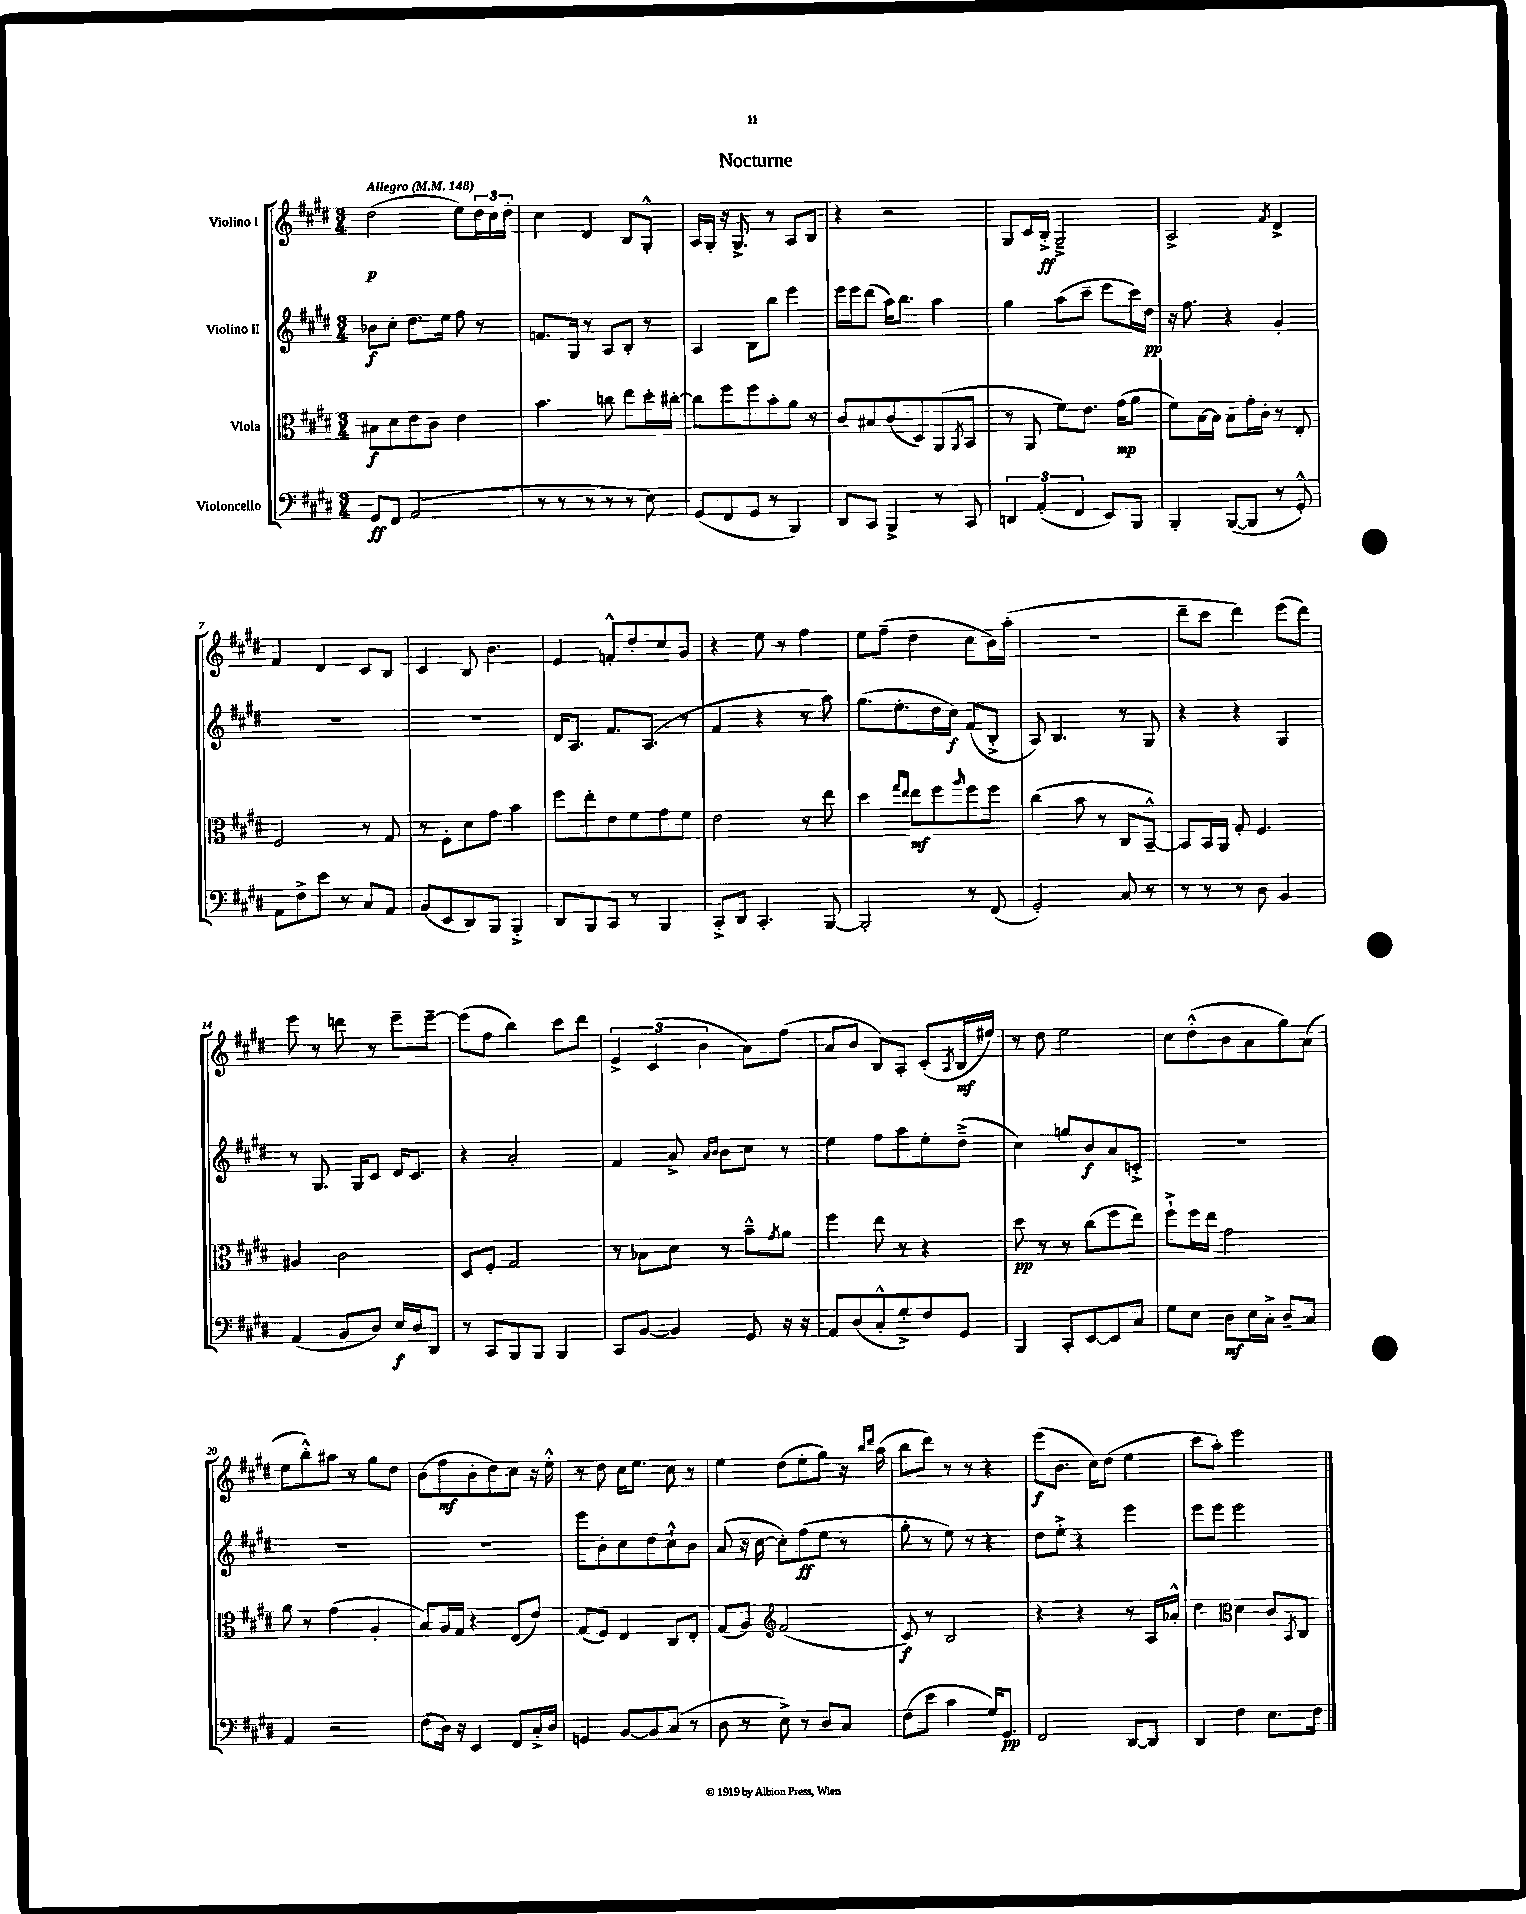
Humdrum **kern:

**kern	**kern	**kern	**kern
*staff4	*staff3	*staff2	*staff1
*clefF4	*clefC3	*clefG2	*clefG2
*k[f#c#g#d#]	*k[f#c#g#d#]	*k[f#c#g#d#]	*k[f#c#g#d#]
*M3/4	*M3/4	*M3/4	*M3/4
*MM148	*MM148	*MM148	*MM148
8GG#/L	8B#\L	8b-\L	(2dd#\
8FF#/J	8d#\	8cc#'\J	.
(2AA/	8e\	8.dd#\L	.
.	8c#\J	.	.
.	.	16ee\Jk	.
.	4e\	8ff#\	8ee\L)
.	.	8r	24dd#\L
.	.	.	24cc#\
.	.	.	24dd#'\JJ
=	=	=	=
8r	4.b\	8.f/L	4cc#\
8r	.	.	.
.	.	16G#/Jk	.
8r	.	8r	4d#/
8r	8cc\	8A/L	.
8r	8ee\L	8B'/J	8B/L
8E\)	16dd#'\L	8r	8G#'^^/J
.	[16cc#'\JJ	.	.
=	=	=	=
(8GG#/L	8cc#\]L	4A/	16A/LL
.	.	.	16G#'/JJ
8FF#/	8ff#\	.	16r
.	.	.	8.G#^/
8GG#/J	8ff#\	8B\L	.
8r	8b'\	8bb\J	8r
4BBB/)	8a\J	4eee\	8A/L
.	8r	.	8B/J
=	=	=	=
8DD#/L	8c#/L	16eee\LL	4r
.	.	16eee\J	.
8CC#/J	8B#/	(8ddd#\J	.
4BBB^/	(8c#/	16aa\LK)	2r
.	.	8.bb\J	.
.	8D#/)	.	.
8r	(8AA/	4aa\	.
.	8qAA/	.	.
8CC#/	8BB/J	.	.
=	=	=	=
6DD/	8r	4gg#\	8G#/L
.	8AA/	.	16c#/L
(6AA'/	.	.	.
.	.	.	16B'^/JJ
.	8f#\L)	(8aa\L	2G#~^/
6FF#/	.	.	.
.	8.e\J	8ccc#~\J	.
8EE/L)	.	8eee\L	.
.	(16g#\LK	.	.
8BBB/J	8a\J	16ccc#\L)	.
.	.	16dd#\JJ	.
=	=	=	=
4BBB'/	8f#\L)	16r	2A^/
.	.	8.ff#\	.
.	[16B\L	.	.
.	16B\]JJ	.	.
([8BBB/L	8B\L	4r	.
8BBB/]J	16g#'\L	.	.
.	16c#'\JJ	.	.
.	.	.	8qf#/
8r	8r	4g#'/	4d#^/
8GG#'^^/)	8E'/	.	.
=	=	=	=
8AA\L	2F#/	2.r	4f#/
8F#^\	.	.	.
8e\J	.	.	4d#/
8r	.	.	.
8C#/L	8r	.	8c#/L
8AA/J	8G#/	.	8B/J
=	=	=	=
(8BB/L	8r	2.r	4c#/
8EE/	8F#'\L	.	.
8DD#/)	8d#\	.	8B/
8BBB/J	8g#\J	.	4.b\
4BBB'^/	4b\	.	.
=	=	=	=
8DD#/L	8ff#\L	16d#/LK	4e/
.	.	8.A/J	.
8BBB/	8ee'\	.	.
8CC#/J	8e\	8.f#/L	8f'^^/L
8r	8f#\	.	8dd#'/
.	.	(8.A/J	.
4BBB/	8g#\	.	8cc#/
.	8f#\J	8r	8g#/J
=	=	=	=
8CC#'^/L	2e\	4f#/	4r
8DD#/J	.	.	.
4.CC#'/	.	4r	8ee\
.	.	.	8r
.	8r	8r	4ff#\
[8BBB/	8ee\	8aa\)	.
=	=	=	=
2BBB'/]	4dd#\	(8.gg#\L	8ee\L
.	.	.	(8ff#~\J
.	.	8.ee'\	.
.	16qqgg#/LL	.	.
.	16qqee/JJ	.	.
.	8ee\L	.	4dd#\
.	8ff#\	16dd#\L	.
.	.	16cc#\JJ)	.
.	16qqaa/	.	.
8r	8ff#\	(8f#/L	8cc#\L
(8FF#/	8ff#\J	8B'^/J	16b\L)
.	.	.	(16aa'\JJ
=	=	=	=
2GG#'/)	(4cc#\	8A/)	2.r
.	.	4.B/	.
.	8b\	.	.
.	8r	.	.
8C#/	8C#/L	8r	.
8r	[8BB~^^/J)	8G#/	.
=	=	=	=
8r	8BB/]L	4r	8ddd#~\L
8r	16BB/L	.	8ccc#\J
.	16AA/JJ	.	.
8r	8G#'/	4r	4ddd#\)
8D#\	4.F#/	.	.
4BB/	.	4G#/	(8eee\L
.	.	.	8ddd#\J)
=	=	=	=
(4AA/	4A#/	8r	8eee\
.	.	8.G#/	8r
8BB/L	2c#\	.	8ddd\
.	.	16G#/LK	.
8D#/J)	.	8c#/J	8r
16E/LL	.	16d#/LK	8eee~\L
16D#/J	.	8.c#/J	.
8DD#/J	.	.	[8eee~\J
=	=	=	=
8r	8D#/L	4r	(8eee\]L
8CC#/L	8F#'/J	.	8ff#\J
8BBB/	2G#/	2a'/	4bb\)
8BBB/J	.	.	.
4BBB/	.	.	8ccc#\L
.	.	.	8ddd#\J
=	=	=	=
8CC#/L	8r	4f#/	6e^/
[8BB/J	8B-\L	.	.
.	.	.	(6c#/
4BB/]	8d#\J	8a^/	.
.	.	.	6b\
.	.	16qqa/LL	.
.	.	16qqb/JJ	.
.	8r	8b\L	.
8GG#/	8b~^^\L	8cc#\J	8a\L)
.	8qg#/	.	.
16r	8a\J	8r	(8ff#\J
16r	.	.	.
=	=	=	=
8AA/L	4ff#\	4ee\	8a/L
(8D#/	.	.	8b/J
8C#'^^/	8ee\	8ff#\L	8B/L)
8G#'^/)	8r	8aa\	8A'/J
8F#/	4r	8ee'\	(8c#'/L
.	.	.	8qA/
8GG#/J	.	(8dd#~^\J	16B/L
.	.	.	16ee#/JJ)
=	=	=	=
4BBB/	8dd#\	4cc#\)	8r
.	8r	.	8dd#\
8CC#'/L	8r	8gg/L	2ee\
[8EE/	(8cc#\L	8b/	.
8EE/]	8ff#\	8a/	.
8C#/J	8ee\J)	8c'^/J	.
=	=	=	=
8G#\L	8ff#`^\L	2.r	8cc#\L
8E\J	16ff#\L	.	(8dd#'^^\
.	16ee\JJ	.	.
8D#\L	2g#\	.	8b\
16E\L	.	.	8a\
16C#'^\JJ	.	.	.
8D#~/L	.	.	8gg#\)
8C#/J	.	.	(8a\J
=	=	=	=
4AA/	8a\	2.r	8ee\L
.	8r	.	8bb'^^\)
2r	(4g#\	.	8aa#\J
.	.	.	8r
.	4A'/	.	8gg#\L
.	.	.	8dd#\J
=	=	=	=
(8F#\L	8B/L)	2.r	(8b\L
16D#\Jk)	16A/L	.	8ff#\
16r	16G#/JJ	.	.
4EE/	4r	.	8b'\
.	.	.	8dd#\)
8FF#/L	(8E/L	.	8cc#\J
16C#'^/L	8e/J)	.	16r
16D#/JJ	.	.	16ee'^^\
=	=	=	=
4GG/	(8G#/L	8eee\L	8r
.	8F#/J)	8b'\	8dd#\
[8BB/L	4E/	8cc#\	16cc#\LK
.	.	.	8.ee\J
8BB/]	.	8dd#\	.
(8C#/J	8C#/L	8cc#`^^\	8cc#\
8r	8E'/J	8b\J	8r
=	=	=	=
8D#\	(8G#/L	(8a/	4ee\
8r	8A/J)	16r	.
.	.	[16cc#\	.
*	*clefG2	*	*
8E^\)	(2f#/	8cc#'\]L)	(8dd#\L
8r	.	(8ff#\	8ee'\
8D#/L	.	8ee\J	8gg#\J)
8C#/J	.	8r	16r
.	.	.	16qqbb/LL
.	.	.	16qqddd#/JJ
.	.	.	(16aa\
=	=	=	=
(8F#\L	8c#/)	8gg#'\	8bb\L
8e\J	8r	8r	8ddd#\J)
4c#\	2B/	8ee\)	8r
.	.	8r	8r
16G#/LK)	.	4r	4r
8.GG#/J	.	.	.
=	=	=	=
2FF#/	4r	8dd#\L	(8eee\L
.	.	8ee'^\J	8.b\J
.	4r	4r	.
.	.	.	16cc#\LK)
.	.	.	(8dd#\J
[8DD#/L	8r	4eee\	4ee\
8DD#/]J	16A/LL	.	.
.	16a-'^^/JJ	.	.
=	=	=	=
4DD#/	4dd#\	8eee\L	8ccc#\L
.	.	8eee\J	8aa'\J)
*	*clefC3	*	*
4F#\	4d#\	2eee\	2eee\
8.E\L	8c#/L	.	.
.	8qBB/	.	.
.	8C#/J	.	.
16F#\Jk	.	.	.
==	==	==	==
*-	*-	*-	*-
